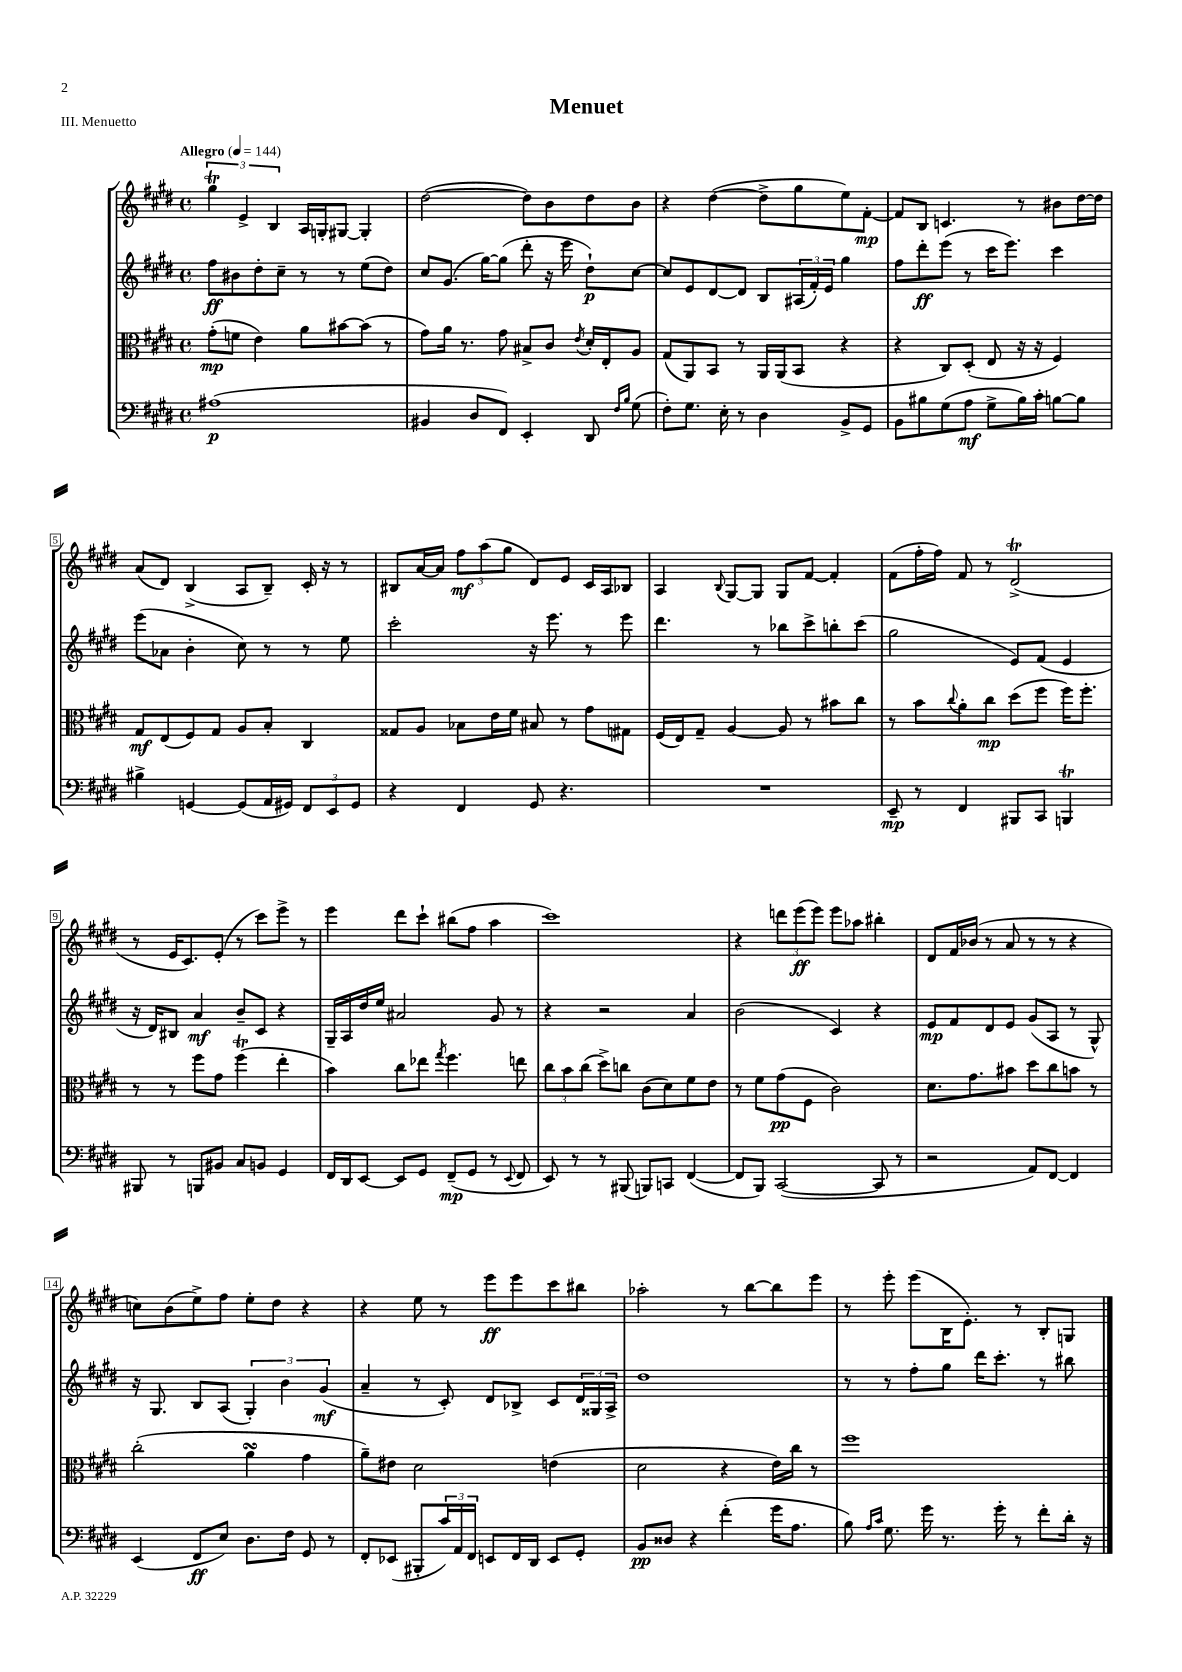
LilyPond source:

\header { title = "Menuet" piece = "III. Menuetto" }
<<
\new StaffGroup <<
\new Staff = "s0" {
    \clef treble \key e \major \defaultTimeSignature \time 4/4 \tempo "Allegro" 4 = 144
    \tuplet 3/2 { gis''4\trill e'4-> b4 } a16 g16-. gis8~ gis4-. |
    dis''2~( dis''8) b'8 dis''8 b'8 |
    r4 dis''4~( dis''8-> gis''8 e''8) fis'8~-.\mp |
    fis'8 b8 c'4. r8 bis'8 dis''16~ dis''16 |
    a'8( dis'8) b4->( a8 b8--) cis'16-. r16 r8 |
    bis8 a'16~ a'16 \tuplet 3/2 { fis''8\mf a''8( gis''8 } dis'8) e'8 cis'16 a16 bes8 |
    a4 \appoggiatura { b8 } gis8~ gis8 gis8 fis'8~ fis'4-. |
    fis'8( fis''16-. fis''16) fis'8 r8 dis'2->\trill( |
    r8 e'16 cis'8.) e'8-.( r8 cis'''8) e'''8-> r8 |
    e'''4 dis'''8 cis'''8-! bis''8( fis''8 a''4 |
    cis'''1) |
    r4 \tuplet 3/2 { d'''8 e'''8\ff( e'''8) } e'''8 aes''8 bis''4-. |
    dis'8 fis'16 bes'16( r8 a'8 r8 r8 r4 |
    c''8) b'8( e''8->) fis''8 e''8-. dis''8 r4 |
    r4 e''8 r8 e'''8\ff e'''8 cis'''8 bis''8 |
    aes''2-. r8 b''8~ b''8 e'''8 |
    r8 e'''8-. e'''8( b16 e'8.-.) r8 b8-. g8 \bar "|." |
}
\new Staff = "s1" {
    \clef treble \key e \major \defaultTimeSignature \time 4/4
    fis''8\ff bis'8 dis''8-. cis''8-- r8 r8 e''8( dis''8) |
    cis''8 gis'8.( gis''16~) gis''8( dis'''8-. r16 e'''16 dis''8-!\p) cis''8~ |
    cis''8 e'8 dis'8~ dis'8 b8 \tuplet 3/2 { ais16( fis'16-.) e'16 } gis''4 |
    fis''8 dis'''8-.\ff e'''8( r8 cis'''16 e'''8.) cis'''4 |
    e'''8( aes'8 b'4-. cis''8) r8 r8 e''8 |
    cis'''2-. r16 e'''8. r8 e'''8 |
    dis'''4. r8 bes''8 cis'''8-> b''8-. cis'''8( |
    gis''2 e'8) fis'8( e'4 |
    r16 dis'16) bis8 a'4\mf b'8-- cis'8 r4 |
    gis16-- a16 dis''16 e''16 ais'2 gis'8 r8 |
    r4 r2 a'4 |
    b'2( cis'4) r4 |
    e'8\mp fis'8 dis'8 e'8 gis'8( a8 r8 gis8-^) |
    r16 gis8. b8 a8( \tuplet 3/2 { gis4-.) b'4 gis'4\mf( } |
    a'4-- r8 cis'8-.) dis'8 bes8-> cis'8 \tuplet 3/2 { dis'16 gisis16 a16-> } |
    dis''1 |
    r8 r8 fis''8-. gis''8 dis'''16 cis'''8.-. r8 bis''8 \bar "|." |
}
\new Staff = "s2" {
    \clef alto \key e \major \defaultTimeSignature \time 4/4
    gis'8-.\mp( f'8 e'4) a'8 bis'8~ bis'8( r8 |
    gis'8) a'16 r8. gis'8 bis8-> cis'8 \acciaccatura { e'8 } dis'16-. e16-. a8 |
    gis8( a,8) b,8 r8 a,16 a,16( b,8 r4 |
    r4 cis8) dis8-.( e8 r16 r16 fis4) |
    gis8\mf e8( fis8) gis8 a8 b8-. cis4 |
    gisis8 a8 bes8 e'16 fis'16 bis8 r8 gis'8 gis8 |
    fis16( e16) gis8-- a4~ a8 r8 bis'8 cis''8 |
    r8 b'8 \appoggiatura { cis''8 } a'8-. cis''8\mp dis''8( fis''8 fis''16) fis''8.-. |
    r8 r8 fis''8 gis'8 fis''4\trill( e''4-. |
    b'4) cis''8 ees''8 \acciaccatura { gis''8 } fis''4. e''8 |
    \tuplet 3/2 { cis''8 b'8 cis''8( } dis''8->) c''8 cis'8( dis'8) fis'8 e'8 |
    r8 fis'8 gis'8\pp( fis8 cis'2) |
    dis'8. gis'8. bis'8 dis''8 cis''8 b'8 r8 |
    cis''2-.( a'4\turn gis'4 |
    a'8--) eis'8 dis'2 e'4( |
    dis'2 r4 e'16) cis''16 r8 |
    fis''1 \bar "|." |
}
\new Staff = "s3" {
    \clef bass \key e \major \defaultTimeSignature \time 4/4
    ais1\p( |
    bis,4 dis8 fis,8) e,4-. dis,8 \grace { fis16 b16 } gis8( |
    fis8-.) gis8. e16-. r8 dis4 b,8-> gis,8 |
    b,8 bis8 gis8( a8\mf gis8-> bis16) cis'16-. b8~ b8 |
    bis4-> g,4~ g,8( a,16 gis,16) \tuplet 3/2 { fis,8 e,8 gis,8 } |
    r4 fis,4 gis,8 r4. |
    R1 |
    e,8--\mp r8 fis,4 bis,,8 cis,8 b,,4\trill |
    bis,,8 r8 b,,8 bis,8 cis8 b,8 gis,4 |
    fis,16 dis,16 e,8~ e,8 gis,8 fis,8--\mp( gis,8 r8 \appoggiatura { e,8 } fis,8 |
    e,8) r8 r8 bis,,8( b,,8) c,8 fis,4~( |
    fis,8 b,,8) cis,2~( cis,8 r8 |
    r2 a,8) fis,8~ fis,4 |
    e,4( fis,8\ff e8) dis8. fis16 gis,8 r8 |
    fis,8-. ees,8( bis,,8-. \tuplet 3/2 { cis'16) a,16 fis,16 } e,8 fis,16 dis,16 e,8 gis,8-. |
    b,8\pp disis8 r4 fis'4-.( gis'16 a8. |
    b8) \grace { a16 cis'16 } gis8. gis'16 r8. gis'16-. r8 fis'8-. dis'16-. r16 \bar "|." |
}
>>
>>
\layout { \context { \Score \override BarNumber.stencil = #(make-stencil-boxer 0.1 0.3 ly:text-interface::print) } }
